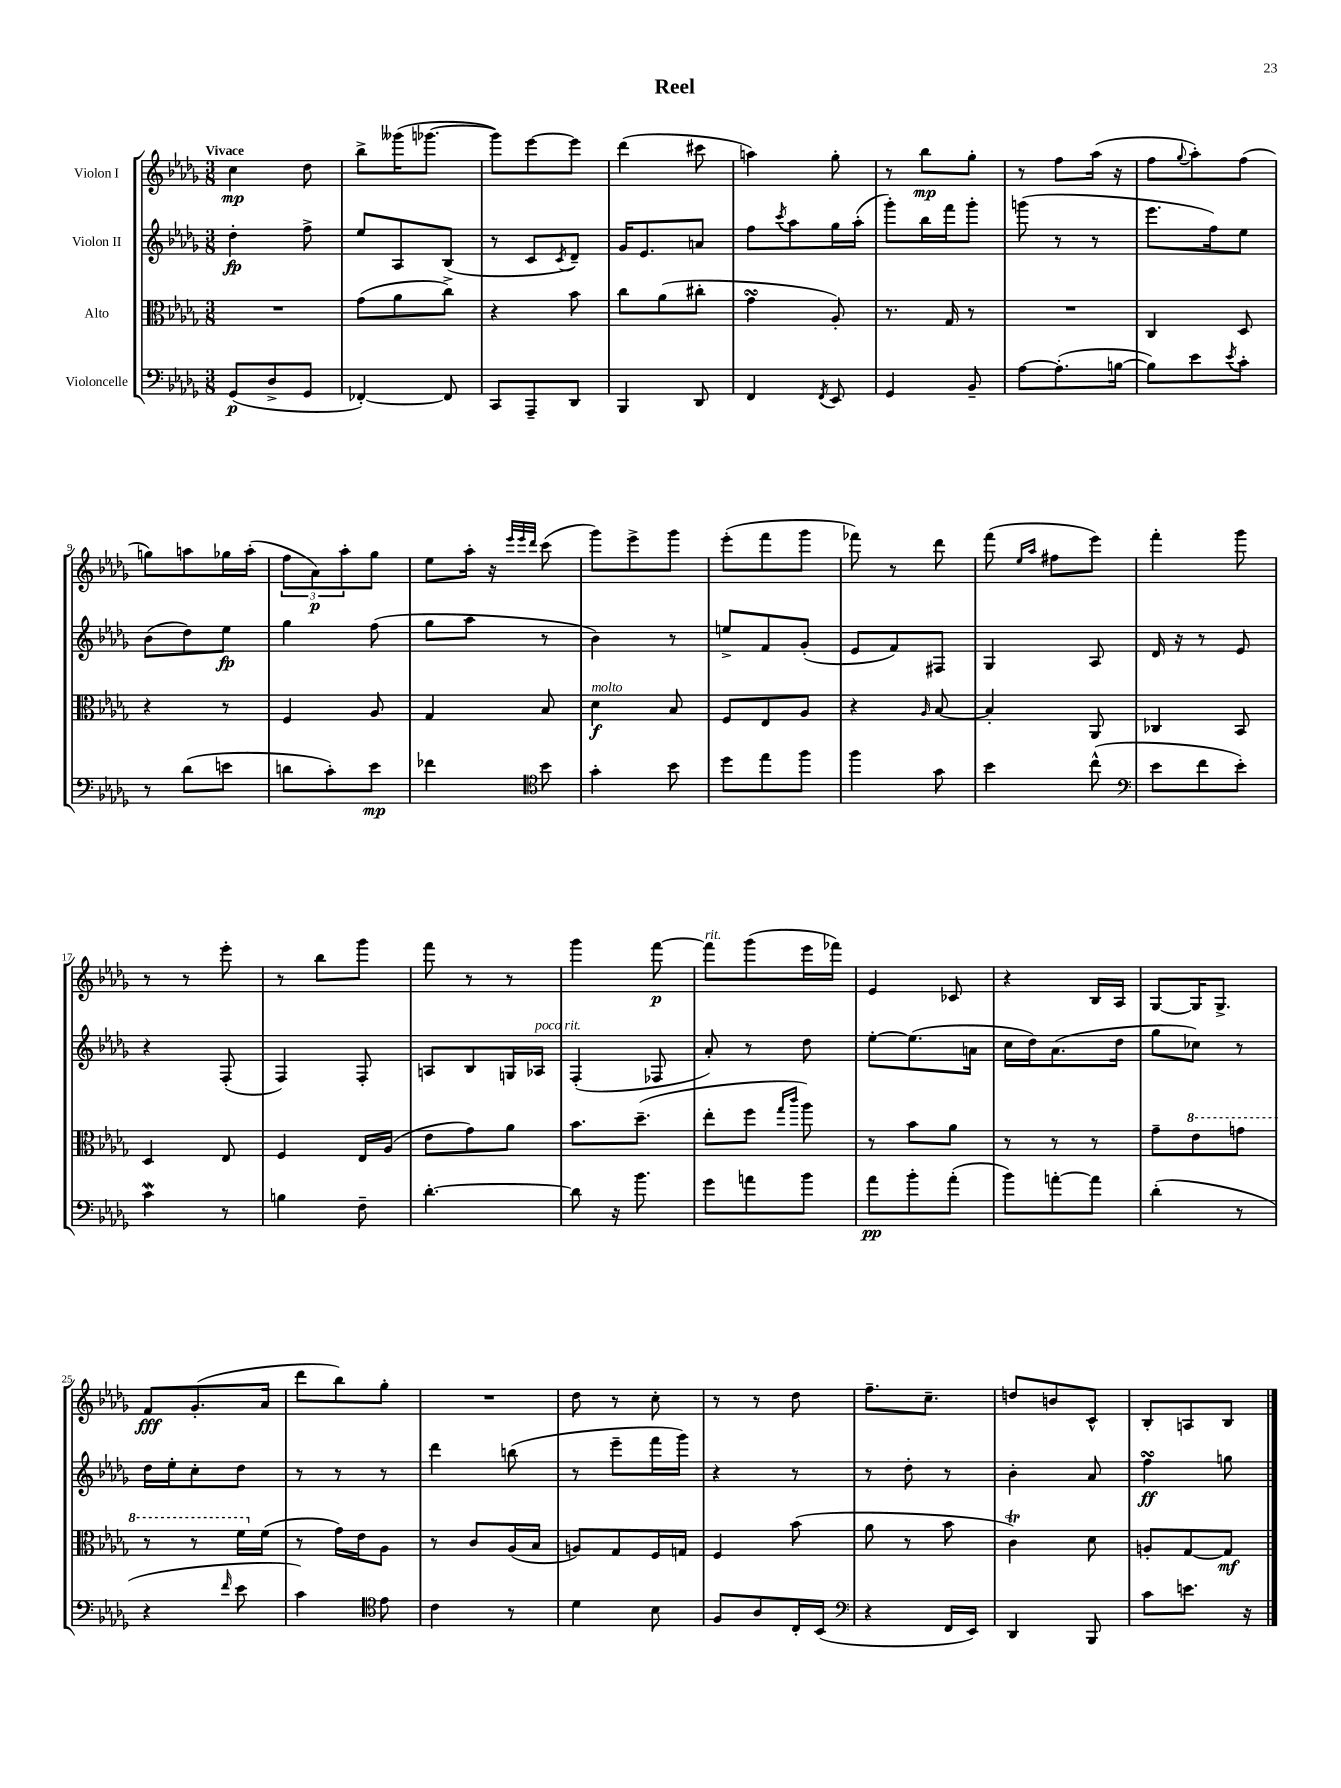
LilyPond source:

\header { title = "Reel" }
<<
\new StaffGroup <<
\new Staff = "s0" \with { instrumentName = "Violon I" } {
    \clef treble \key des \major \numericTimeSignature \time 3/8 \tempo "Vivace"
    c''4\mp des''8 |
    bes''8-> geses'''16( ges'''8.~ |
    ges'''8) ees'''8~ ees'''8 |
    des'''4( cis'''8 |
    a''4) ges''8-. |
    r8 bes''8\mp ges''8-. |
    r8 f''8 aes''16( r16 |
    f''8 \appoggiatura { ges''8 } aes''8-.) f''8( |
    g''8) a''8 ges''16 a''16-.( |
    \tuplet 3/2 { f''8 aes'8\p) aes''8-. } ges''8 |
    ees''8 aes''16-. r16 \grace { ees'''32 ees'''32 des'''32 } c'''8( |
    ges'''8) ees'''8-> ges'''8 |
    ees'''8-.( f'''8 ges'''8 |
    fes'''8) r8 des'''8 |
    f'''8( \grace { ees''16 aes''16 } fis''8 ees'''8) |
    f'''4-. ges'''8 |
    r8 r8 ees'''8-. |
    r8 bes''8 ges'''8 |
    f'''8 r8 r8 |
    ges'''4 f'''8~\p |
    f'''8^\markup { \italic "rit." } ges'''8( ees'''16 fes'''16) |
    ees'4 ces'8 |
    r4 bes16 aes16 |
    ges8~ ges16 ges8.-> |
    f'8\fff ges'8.-.( aes'16 |
    des'''8 bes''8) ges''8-. |
    R4. |
    des''8 r8 c''8-. |
    r8 r8 des''8 |
    f''8.-- c''8.-- |
    d''8 b'8 c'8-^ |
    bes8-. a8 bes8 \bar "|." |
}
\new Staff = "s1" \with { instrumentName = "Violon II" } {
    \clef treble \key des \major \numericTimeSignature \time 3/8
    des''4-.\fp f''8-> |
    ees''8 aes8 bes8( |
    r8 c'8 \acciaccatura { c'8 } des'8--) |
    ges'16 ees'8. a'8 |
    f''8 \acciaccatura { c'''8 } aes''8 ges''16 aes''16-.( |
    ges'''8-.) bes''16 f'''16 ges'''8-. |
    g'''8( r8 r8 |
    ees'''8. f''16) ees''8 |
    bes'8( des''8) ees''8\fp |
    ges''4 f''8( |
    ges''8 aes''8 r8 |
    bes'4) r8 |
    e''8-> f'8 ges'8-.( |
    ees'8 f'8) fis8 |
    ges4 aes8 |
    des'16 r16 r8 ees'8 |
    r4 f8-.( |
    f4) f8-. |
    a8 bes8 g16 aes16^\markup { \italic "poco rit." } |
    f4-.( fes8 |
    aes'8-.) r8 des''8 |
    ees''8~-. ees''8.( a'16 |
    c''16 des''16) aes'8.( des''16 |
    ges''8 ces''8) r8 |
    des''16 ees''16-. c''8-. des''8 |
    r8 r8 r8 |
    des'''4 b''8( |
    r8 ees'''8-- f'''16 ges'''16) |
    r4 r8 |
    r8 des''8-. r8 |
    bes'4-. aes'8 |
    f''4\turn\ff g''8 \bar "|." |
}
\new Staff = "s2" \with { instrumentName = "Alto" } {
    \clef alto \key des \major \numericTimeSignature \time 3/8
    R4. |
    ges'8( aes'8 c''8->) |
    r4 bes'8 |
    c''8 aes'8( cis''8-. |
    ges'4\turn aes8-.) |
    r8. ges16 r8 |
    R4. |
    c4 des8 |
    r4 r8 |
    f4 aes8 |
    ges4 bes8 |
    des'4\f^\markup { \italic "molto" } bes8 |
    f8 ees8 aes8 |
    r4 \grace { aes16 } bes8~ |
    bes4-. aes,8 |
    ces4 bes,8 |
    des4 ees8 |
    f4 ees16 aes16( |
    ees'8 ges'8) aes'8 |
    bes'8. des''8.--( |
    ees''8-. f''8 \grace { ges''16 c'''16 } aes''8) |
    r8 bes'8 aes'8 |
    r8 r8 r8 |
    ges'8-- \ottava #1 ees''8 g''8 |
    r8 r8 f''16 \ottava #0 f'16( |
    r8 ges'16) ees'16 aes8 |
    r8 c'8 aes16( bes16 |
    a8) ges8 f16 g16 |
    f4 bes'8( |
    aes'8 r8 bes'8 |
    c'4\trill) des'8 |
    a8-. ges8~ ges8\mf \bar "|." |
}
\new Staff = "s3" \with { instrumentName = "Violoncelle" } {
    \clef bass \key des \major \numericTimeSignature \time 3/8
    ges,8\p( des8-> ges,8 |
    fes,4~-.) fes,8 |
    c,8 aes,,8-- des,8 |
    bes,,4 des,8 |
    f,4 \acciaccatura { f,8 } ees,8 |
    ges,4 bes,8-- |
    aes8~ aes8.-.( b16~ |
    b8) ees'8 \acciaccatura { ees'8 } c'8-. |
    r8 des'8( e'8 |
    d'8 c'8-.) ees'8\mp |
    fes'4 \clef tenor bes'8 |
    ges'4-. bes'8 |
    des''8 ees''8 f''8 |
    f''4 ges'8 |
    bes'4 c''8-^( |
    \clef bass ees'8 f'8 ees'8-.) |
    c'4\mordent r8 |
    b4 f8-- |
    des'4.~-. |
    des'8 r16 bes'8. |
    ges'8 a'8 bes'8 |
    aes'8\pp bes'8-. aes'8-.( |
    bes'8) a'8~-. a'8 |
    des'4-.( r8 |
    r4 \grace { f'16 } ees'8 |
    c'4) \clef tenor ees'8 |
    c'4 r8 |
    des'4 bes8 |
    f8 aes8 c16-. bes,16( |
    \clef bass r4 f,16 ees,16) |
    des,4 bes,,8 |
    c'8 e'8. r16 \bar "|." |
}
>>
>>
